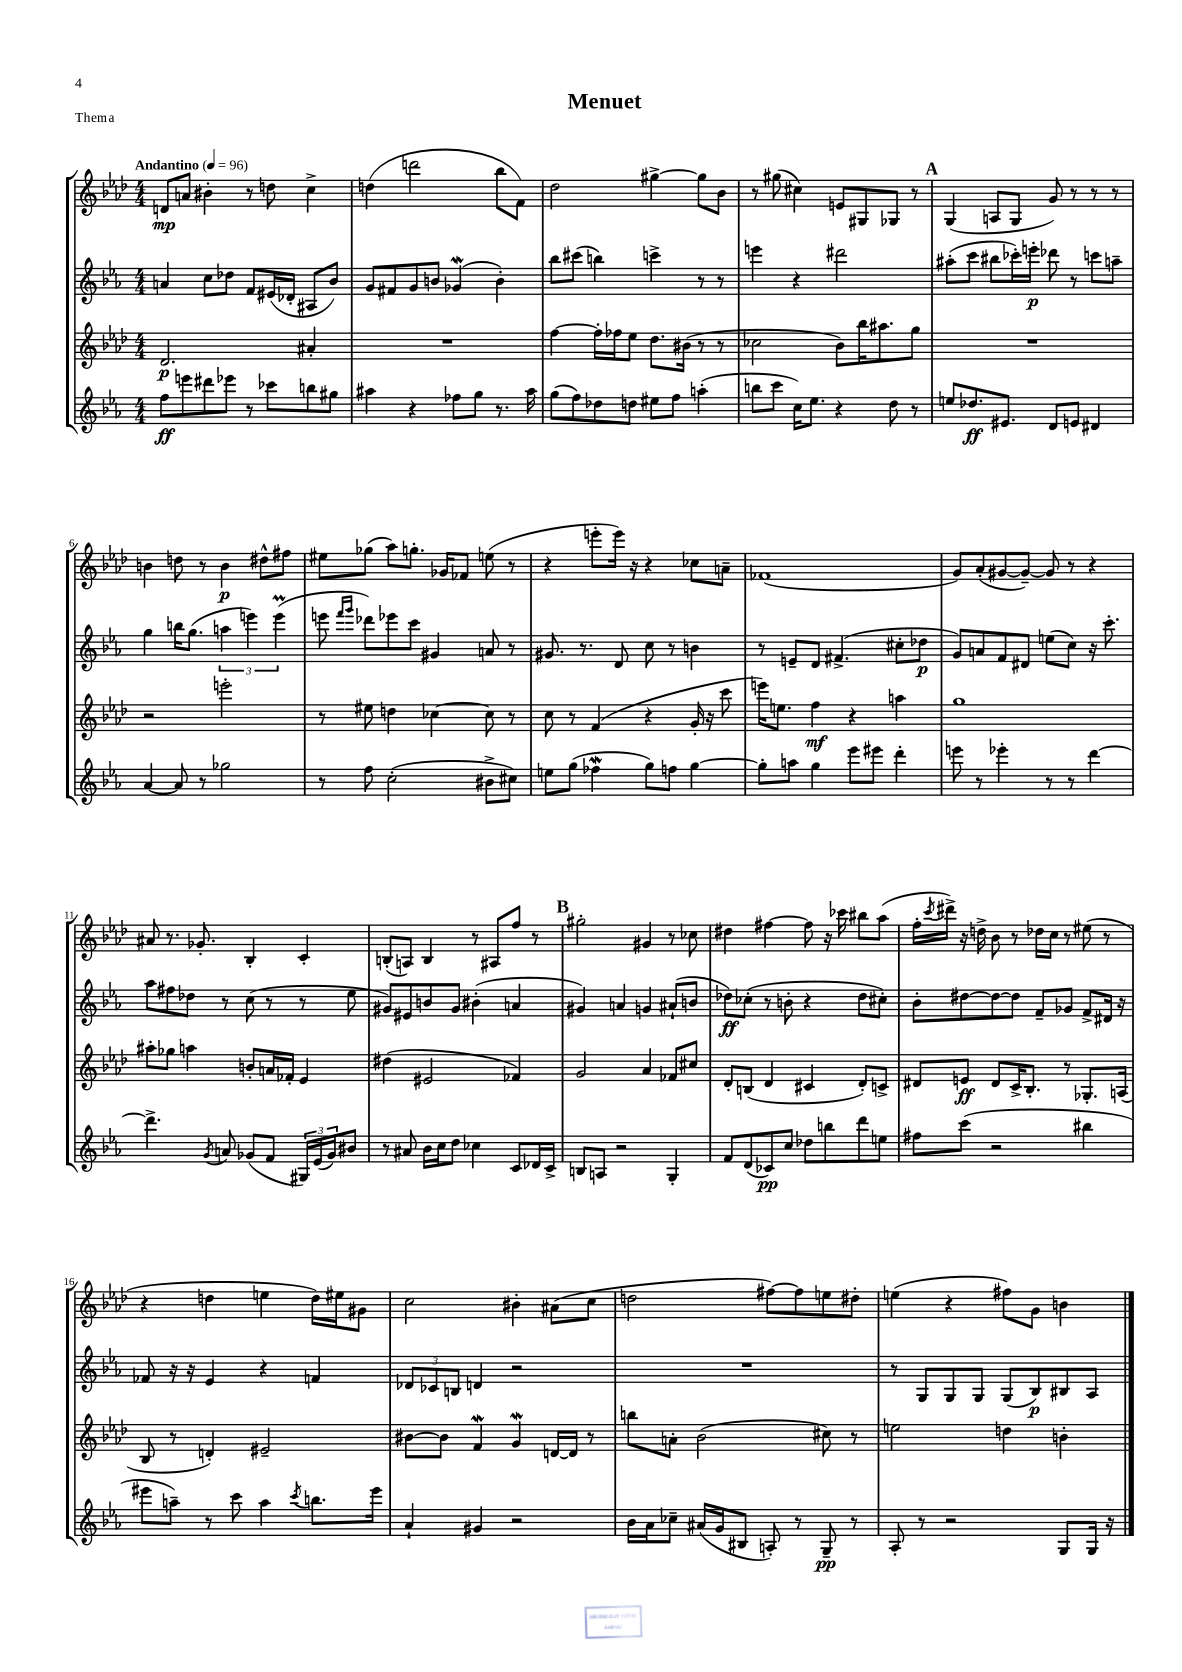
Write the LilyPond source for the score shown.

\header { title = "Menuet" piece = "Thema" }
<<
\new StaffGroup <<
\new Staff = "s0" {
    \clef treble \key aes \major \numericTimeSignature \time 4/4 \tempo "Andantino" 4 = 96
    d'8\mp a'8 bis'4-. r8 d''8 c''4-> |
    d''4( d'''2 bes''8 f'8) |
    des''2 gis''4~-> gis''8 bes'8 |
    r8 gis''8( cis''4) e'8 gis8 ges8 r8 |
    \mark \markup { \bold "A" } g4( a8 g8 g'8) r8 r8 r8 |
    b'4 d''8 r8 b'4\p dis''8-^ fis''8 |
    eis''8 ges''8( aes''8) g''8.-. ges'16 fes'8 e''8( r8 |
    r4 e'''8-. e'''16) r16 r4 ces''8 a'8-- |
    fes'1( |
    g'8) aes'8-.( gis'8~ gis'8~--) gis'8 r8 r4 |
    ais'8 r8. ges'8.-. bes4-. c'4-. |
    b8-.( a8) b4 r8 ais8 f''8 r8 |
    \mark \markup { \bold "B" } gis''2-. gis'4 r8 ces''8 |
    dis''4 fis''4~ fis''8 r16 ces'''16 bis''8 aes''8( |
    f''16-. \acciaccatura { c'''8 } dis'''16->) r16 d''16-> bes'8 r8 des''16 c''16 r8 eis''8( r8 |
    r4 d''4 e''4 d''16) eis''16 gis'8 |
    c''2 bis'4-. ais'8( c''8 |
    d''2 fis''8~) fis''8 e''8 dis''8-. |
    e''4( r4 fis''8) g'8 b'4 \bar "|." |
}
\new Staff = "s1" {
    \clef treble \key ees \major \numericTimeSignature \time 4/4
    a'4 c''8 des''8 f'8 eis'16( des'16-. ais8 bes'8) |
    g'8 fis'8 g'8 b'8 ges'4\mordent( b'4-.) |
    bes''8 cis'''8( b''4) c'''4-> r8 r8 |
    e'''4 r4 dis'''2 |
    \mark \markup { \bold "A" } ais''8-.( c'''8 bis''8 ces'''16-.) e'''16-.\p des'''8 r8 c'''8 a''8-- |
    g''4 b''16 g''8.( \tuplet 3/2 { a''4 e'''4) e'''4\prall( } |
    e'''8 \grace { f'''16 g'''16 } des'''8) ees'''8 c'''8 gis'4 a'8 r8 |
    gis'8. r8. d'8 c''8 r8 b'4 |
    r8 e'8-- d'8 fis'4.->( cis''8-. des''8\p |
    g'8) a'8 f'8 dis'8 e''8( c''8) r16 c'''8.-. |
    aes''8 fis''8 des''8 r8 c''8( r8 r8 ees''8 |
    gis'8) eis'8 b'8 gis'8 bis'4-.( a'4 |
    \mark \markup { \bold "B" } gis'4) a'4 g'4 ais'8-!( b'8 |
    des''8\ff) ces''8-.( r8 b'8-. r4 des''8 cis''8-.) |
    bes'8-. dis''8~ dis''8~ dis''8 f'8-- ges'8 f'8-> dis'16 r16 |
    fes'8 r16 r16 ees'4 r4 f'4 |
    \tuplet 3/2 { des'8 ces'8 b8 } d'4 r2 |
    R1 |
    r8 g8 g8 g8 g8( bes8\p) bis8 aes8 \bar "|." |
}
\new Staff = "s2" {
    \clef treble \key aes \major \numericTimeSignature \time 4/4
    des'2.\p ais'4-. |
    R1 |
    f''4~ f''16-. fes''16 ees''8 des''8. bis'16( r8 r8 |
    ces''2 bes'8) bes''16 ais''8. g''8 |
    \mark \markup { \bold "A" } R1 |
    r2 e'''2-. |
    r8 eis''8 d''4 ces''4~ ces''8 r8 |
    c''8 r8 f'4( r4 g'16-. r16 c'''8 |
    e'''16) e''8. f''4\mf r4 a''4 |
    g''1 |
    ais''8-. ges''8 a''4 b'8-. a'16 fes'16-. ees'4 |
    dis''4( eis'2 fes'4) |
    \mark \markup { \bold "B" } g'2 aes'4 fes'8 cis''8 |
    des'8-. b8( des'4 cis'4 des'8-.) c'8-> |
    dis'8 e'8\ff dis'8 c'16-> bes8.-. r8 ges8.-. a16( |
    bes8 r8 d'4-.) eis'2-- |
    bis'8~ bis'8 f'4\mordent g'4\mordent d'16~ d'16 r8 |
    b''8 a'8-. bes'2( cis''8) r8 |
    e''2 d''4 b'4-. \bar "|." |
}
\new Staff = "s3" {
    \clef treble \key ees \major \numericTimeSignature \time 4/4
    f''8\ff e'''8 dis'''8 ees'''8 r8 ces'''8 b''8 gis''8 |
    ais''4 r4 fes''8 g''8 r8. ais''16 |
    g''8( f''8) des''8 d''8 eis''8 f''8 a''4-.( |
    b''8 c'''8 c''16) ees''8. r4 d''8 r8 |
    \mark \markup { \bold "A" } e''8 des''8.\ff eis'8. d'8 e'8 dis'4 |
    aes'4~ aes'8 r8 ges''2 |
    r8 f''8 c''2-.( bis'8-> cis''8) |
    e''8 g''8( fes''4\mordent g''8) f''8 g''4~ |
    g''8-. a''8 g''4 ees'''8 eis'''8 d'''4-. |
    e'''8 r8 ees'''4-. r8 r8 d'''4~ |
    d'''4.-> \acciaccatura { g'8 } a'8 ges'8( f'8 \tuplet 3/2 { gis16) ees'16( ges'16) } bis'8 |
    r8 ais'8 bes'16 c''16 d''8 ces''4 c'8 des'16 c'16-> |
    \mark \markup { \bold "B" } b8 a8 r2 g4-. |
    f'8 d'8( ces'8\pp) c''8 des''8 b''8 d'''8 e''8 |
    fis''8 c'''8( r2 bis''4 |
    eis'''8 a''8--) r8 c'''8 a''4 \acciaccatura { c'''8 } b''8. eis'''16 |
    aes'4-! gis'4 r2 |
    bes'16 aes'16 ces''8-- ais'16( g'16 bis8 a8-.) r8 g8--\pp r8 |
    aes8-. r8 r2 g8 g16 r16 \bar "|." |
}
>>
>>
